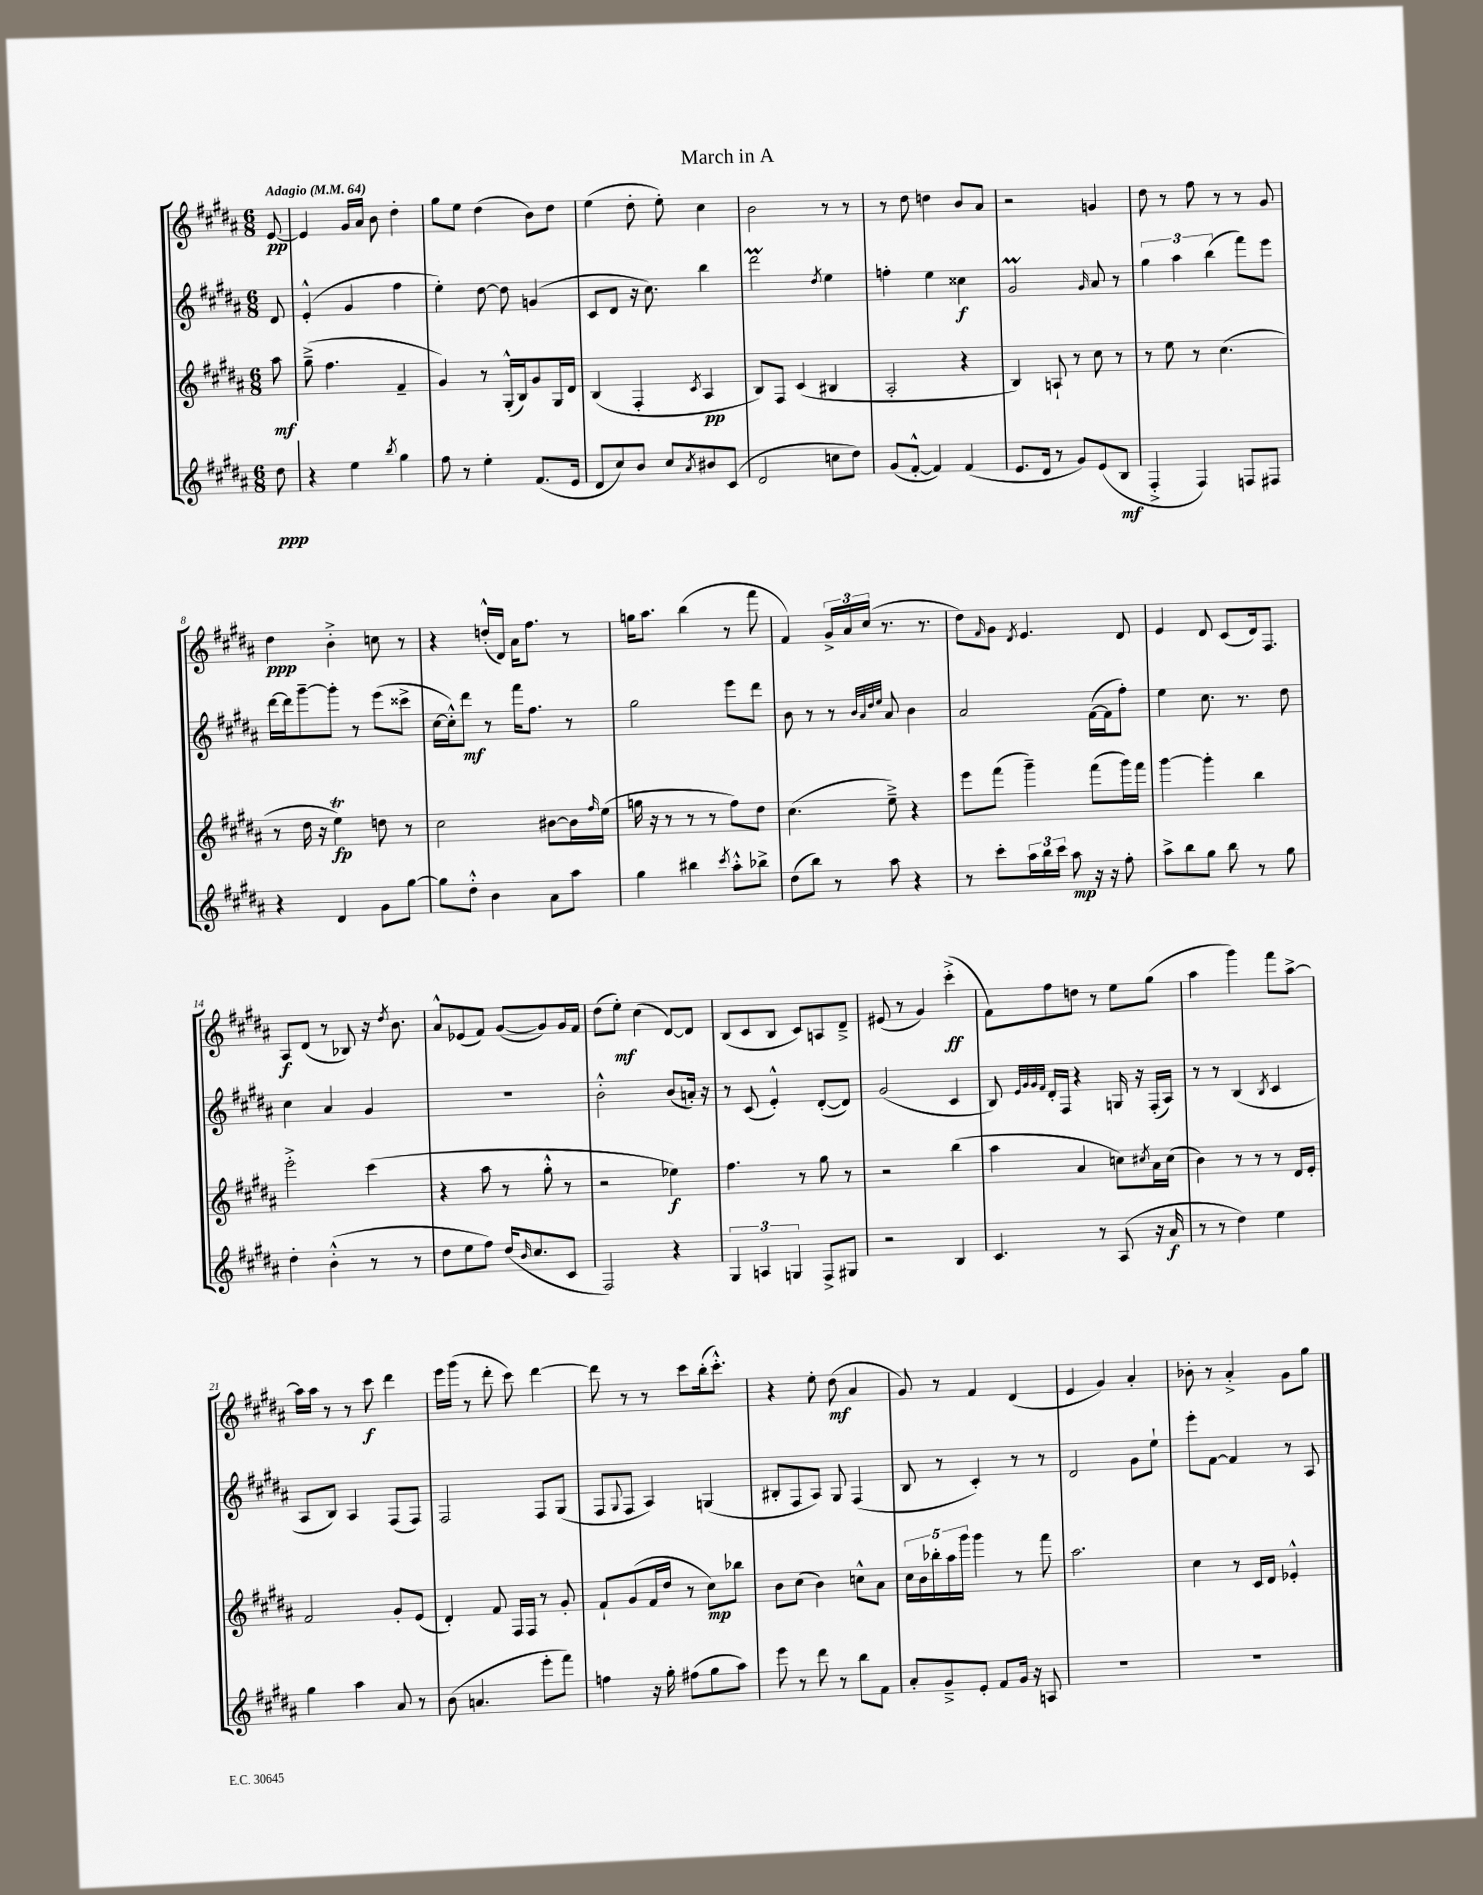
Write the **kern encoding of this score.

**kern	**dynam	**kern	**dynam	**kern	**dynam	**kern	**dynam
*part4	*part4	*part3	*part3	*part2	*part2	*part1	*part1
*staff4	*staff4	*staff3	*staff3	*staff2	*staff2	*staff1	*staff1
*clefG2	*	*clefG2	*	*clefG2	*	*clefG2	*
*k[f#c#g#d#a#]	*	*k[f#c#g#d#a#]	*	*k[f#c#g#d#a#]	*	*k[f#c#g#d#a#]	*
*M6/8	*	*M6/8	*	*M6/8	*	*M6/8	*
*MM64	*	*MM64	*	*MM64	*	*MM64	*
=	=	=	=	=	=	=	=
!	!	!	!	!	!	!LO:TX:a:B:t=Adagio	!
8dd#\	ppp	8aa#\	mf	8d#/	.	[8e/	pp
=1	=1	=1	=1	=1	=1	=1	=1
4r	.	(8gg#~^\	.	(4e'^^/	.	4e/]	.
.	.	4.ff#\	.	.	.	.	.
4ee\	.	.	.	4g#/	.	16g#/LL	.
.	.	.	.	.	.	16a#/JJ	.
.	.	.	.	.	.	8b\	.
8qbb/	.	.	.	.	.	.	.
4gg#\	.	4f#~/	.	4ff#\	.	4dd#'\	.
=2	=2	=2	=2	=2	=2	=2	=2
8ff#\	.	4g#/)	.	4ee'\)	.	8gg#\L	.
8r	.	.	.	.	.	8ee\J	.
4ee'\	.	8r	.	[8dd#\	.	(4dd#\	.
.	.	(16G#'^^/LL	.	8dd#\]	.	.	.
.	.	16B/J)	.	.	.	.	.
(8.f#/L	.	8g#/	.	(4gn/	.	8b\L)	.
.	.	16G#/L	.	.	.	8dd#\J	.
16e/Jk	.	16d#/JJ	.	.	.	.	.
=3	=3	=3	=3	=3	=3	=3	=3
8d#/L	.	(4B/	.	8c#/L	.	(4ee\	.
8cc#/)	.	.	.	8d#/J	.	.	.
8b/J	.	4F#'/	.	16r	.	8dd#'\	.
.	.	.	.	8.cc#\)	.	.	.
8cc#/L	.	.	.	.	.	8ee'\)	.
8qa#/	.	8qc#/	.	.	.	.	.
8b#X/	.	4A#/	pp	4bb\	.	4cc#\	.
(8c#/J	.	.	.	.	.	.	.
=4	=4	=4	=4	=4	=4	=4	=4
2d#/	.	8B/L)	.	2ddd#m\	.	2b\	.
.	.	8F#/J	.	.	.	.	.
.	.	(4c#/	.	.	.	.	.
.	.	.	.	8qdd#/	.	.	.
8ccn\L	.	4B#X/	.	4ee\	.	8r	.
8dd#\J)	.	.	.	.	.	8r	.
=5	=5	=5	=5	=5	=5	=5	=5
(8g#/L	.	2A#'/	.	4ffn'\	.	8r	.
[8f#'^^/J	.	.	.	.	.	8dd#\	.
4f#/])	.	.	.	4ee\	.	4ddn\	.
(4f#/	.	4r	.	4cc##X\	f	8b/L	.
.	.	.	.	.	.	8a#/J	.
=6	=6	=6	=6	=6	=6	=6	=6
8.e/L	.	4B/)	.	2g#M/	.	2r	.
16d#/Jk	.	.	.	.	.	.	.
8r	.	8An`/	.	.	.	.	.
8g#/L)	.	8r	.	.	.	.	.
.	.	.	.	16qqg#/	.	.	.
(8e/	.	8cc#\	.	8a#/	.	4gn/	.
8B/J	mf	8r	.	8r	.	.	.
=7	=7	=7	=7	=7	=7	=7	=7
4F#'^/	.	8r	.	6gg#\	.	8dd#\	.
.	.	8ee\	.	.	.	8r	.
.	.	.	.	6aa#\	.	.	.
4F#/)	.	8r	.	.	.	8ff#\	.
.	.	.	.	(6bb\	.	.	.
.	.	(4.cc#\	.	.	.	8r	.
8Fn/L	.	.	.	8fff#\L)	.	8r	.
8F#X/J	.	.	.	8eee\J	.	8g#/	.
!!LO:LB:g=z
=8	=8	=8	=8	=8	=8	=8	=8
4r	.	8r	.	[16ddd#\LL	.	4dd#\	ppp
.	.	.	.	16ddd#\J]	.	.	.
.	.	16dd#\	.	[8ggg#~\	.	.	.
.	.	16r	.	.	.	.	.
4d#/	.	4eeT\)	fp	8ggg#'\J]	.	4b'^\	.
.	.	.	.	8r	.	.	.
8g#\L	.	8ddn\	.	(8eee\L	.	8ccn\	.
[8gg#\J	.	8r	.	8ccc##X^\J	.	8r	.
=9	=9	=9	=9	=9	=9	=9	=9
8gg#\L]	.	2cc#\	.	[16cc#\LL	.	4r	.
.	.	.	.	16cc#'^^\J])	.	.	.
8dd#'^^\J	.	.	.	8ddd#\J	mf	.	.
4b\	.	.	.	8r	.	(16ddn'^^/LL	.
.	.	.	.	.	.	16d#/JJ)	.
.	.	.	.	16fff#\KL	.	16a#\KL	.
.	.	.	.	8.ff#\J	.	8.ff#\J	.
8a#\L	.	[8b#X\L	.	.	.	.	.
8aa#\J	.	16b#\L]	.	8r	.	8r	.
.	.	16qqff#/	.	.	.	.	.
.	.	(16ee\JJ	.	.	.	.	.
=10	=10	=10	=10	=10	=10	=10	=10
4gg#\	.	16ggn\	.	2gg#\	.	16ggn\KL	.
.	.	16r	.	.	.	8.aa#\J	.
.	.	8r	.	.	.	.	.
4bb#X\	.	8r	.	.	.	(4bb\	.
.	.	8r	.	.	.	.	.
8qccc#/	.	.	.	.	.	.	.
8aa#'^^\L	.	8ff#\L)	.	8eee\L	.	8r	.
8bb-X^\J	.	8dd#\J	.	8ddd#\J	.	8fff#\	.
=11	=11	=11	=11	=11	=11	=11	=11
(8dd#\L	.	(4.cc#\	.	8b\	.	4f#/)	.
8bb\J)	.	.	.	8r	.	.	.
8r	.	.	.	8r	.	24g#^/LL	.
.	.	.	.	.	.	24a#/	.
.	.	.	.	.	.	(24cc#/JJ	.
.	.	.	.	32qqb/LLL	.	.	.
.	.	.	.	32qqa#/	.	.	.
.	.	.	.	32qqdd#/	.	.	.
.	.	.	.	32qqee/JJJ	.	.	.
8aa#\	.	8ee~^\)	.	8a#/	.	8.r	.
4r	.	4r	.	4b\	.	.	.
.	.	.	.	.	.	8.r	.
=12	=12	=12	=12	=12	=12	=12	=12
8r	.	8eee\L	.	2a#/	.	8dd#\L)	.
.	.	.	.	.	.	16qqf#/	.
8ccc#'\L	.	(8fff#\J	.	.	.	8g#\J	.
.	.	.	.	.	.	8qd#/	.
24aa#\L	.	4ggg#~\)	.	.	.	4.e/	.
24bb\	.	.	.	.	.	.	.
24ccc#\JJ	.	.	.	.	.	.	.
8aa#\	mp	.	.	.	.	.	.
16r	.	(8fff#\L	.	([16f#\LL	.	.	.
16r	.	.	.	16f#\J]	.	.	.
8ff#'\	.	16ggg#\L)	.	8ff#'\J)	.	8d#/	.
.	.	16fff#\JJ	.	.	.	.	.
=13	=13	=13	=13	=13	=13	=13	=13
8aa#^\L	.	[4ggg#\	.	4ee\	.	4e/	.
8bb\	.	.	.	.	.	.	.
8gg#\J	.	4ggg#'\]	.	8.cc#\	.	8d#/	.
8bb\	.	.	.	.	.	(8c#/L	.
.	.	.	.	8.r	.	.	.
8r	.	4bb\	.	.	.	16d#/k)	.
.	.	.	.	.	.	8.F#/J	.
8gg#\	.	.	.	8dd#\	.	.	.
!!LO:LB:g=z
=14	=14	=14	=14	=14	=14	=14	=14
4dd#'\	.	2eee'^\	.	4cc#\	.	8A#/L	f
.	.	.	.	.	.	(8d#/J	.
(4b'^^\	.	.	.	4a#/	.	8r	.
.	.	.	.	.	.	8B-X/)	.
8r	.	(4ccc#\	.	4g#/	.	16r	.
.	.	.	.	.	.	8qdd#/	.
.	.	.	.	.	.	8.b\	.
8r	.	.	.	.	.	.	.
=15	=15	=15	=15	=15	=15	=15	=15
8dd#\L	.	4r	.	2.r	.	8a#^^/L	.
8ee\	.	.	.	.	.	(8e-X/	.
8ff#\J)	.	8aa#\	.	.	.	8f#/J)	.
(16dd#/KL	.	8r	.	.	.	([8g#/L	.
16qqb/	.	.	.	.	.	.	.
8.cc#/	.	.	.	.	.	.	.
.	.	8gg#'^^\	.	.	.	8g#/])	.
8c#/J	.	8r	.	.	.	16g#/L	.
.	.	.	.	.	.	16f#/JJ	.
=16	=16	=16	=16	=16	=16	=16	=16
2F#/)	.	2r	.	2b'^^\	.	(8dd#\L	.
.	.	.	.	.	.	8ee'\J)	mf
.	.	.	.	.	.	(4cc#\	.
4r	.	4ee-X\)	f	(8b/L	.	[8d#/L)	.
.	.	.	.	16an'/Jk)	.	8d#/J]	.
.	.	.	.	16r	.	.	.
=17	=17	=17	=17	=17	=17	=17	=17
6G#/	.	4.ff#\	.	8r	.	(8B/L	.
.	.	.	.	(8c#/	.	8c#/	.
6An/	.	.	.	.	.	.	.
.	.	.	.	4e'^^/)	.	8B/J	.
6Gn/	.	.	.	.	.	.	.
.	.	8r	.	.	.	8c#/L)	.
8F#^/L	.	8gg#\	.	([8d#'/L	.	8An/	.
8G#X/J	.	8r	.	8d#/J])	.	8d#~^/J	.
=18	=18	=18	=18	=18	=18	=18	=18
2r	.	2r	.	(2g#/	.	(8e#X/	.
.	.	.	.	.	.	8r	.
.	.	.	.	.	.	4g#/)	.
4B/	.	(4bb\	.	4c#/	.	(4ccc#'^\	ff
=19	=19	=19	=19	=19	=19	=19	=19
4.c#/	.	4aa#\	.	8B/)	.	8f#\L)	.
.	.	.	.	32qqe/LLL	.	.	.
.	.	.	.	32qqg#/	.	.	.
.	.	.	.	32qqg#/	.	.	.
.	.	.	.	32qqf#/JJJ	.	.	.
.	.	.	.	16d#'/LL	.	8ff#\	.
.	.	.	.	16F#/JJ	.	.	.
.	.	4a#/	.	4r	.	8ddn\J	.
8r	.	.	.	.	.	8r	.
(8A#/	.	8ccn\L)	.	16Gn/	.	8ee\L	.
.	.	.	.	16r	.	.	.
.	.	8qcc#X/	.	.	.	.	.
16r	.	16a#\L	.	(16F#'/LL	.	(8gg#\J	.
16a#/	f	(16cc#\JJ	.	16A#/JJ)	.	.	.
=20	=20	=20	=20	=20	=20	=20	=20
8r	.	4b\)	.	8r	.	4aa#\	.
8r	.	.	.	8r	.	.	.
4dd#\)	.	8r	.	(4B/	.	4ggg#\)	.
.	.	8r	.	.	.	.	.
.	.	.	.	8qB/	.	.	.
4ee\	.	8r	.	4c#/	.	8fff#\L	.
.	.	16d#/LL	.	.	.	[8aa#^\J	.
.	.	16e'/JJ	.	.	.	.	.
!!LO:LB:g=z
=21	=21	=21	=21	=21	=21	=21	=21
4gg#\	.	2f#/	.	8A#/L	.	16aa#\LL]	.
.	.	.	.	.	.	16aa#\JJ	.
.	.	.	.	8B/J)	.	8r	.
4aa#\	.	.	.	4A#/	.	8r	.
.	.	.	.	.	.	8ccc#\	f
8a#/	.	8g#'/L	.	(8F#/L	.	4ddd#\	.
8r	.	(8e/J	.	8F#/J)	.	.	.
=22	=22	=22	=22	=22	=22	=22	=22
(8b\	.	4d#'/)	.	2F#/	.	16eee\LL	.
.	.	.	.	.	.	(16ggg#\JJ	.
4.an/	.	.	.	.	.	8r	.
.	.	8f#/	.	.	.	8ddd#'\	.
.	.	16F#/LL	.	.	.	8ccc#\)	.
.	.	16F#/JJ	.	.	.	.	.
8eee'\L	.	8r	.	8F#/L	.	[4ddd#\	.
8fff#\J)	.	8g#'/	.	(8G#/J	.	.	.
=23	=23	=23	=23	=23	=23	=23	=23
4ffn\	.	8f#`/L	.	8F#/L	.	8ddd#\]	.
.	.	.	.	8qqG#/	.	.	.
.	.	(8g#/	.	8F#/J	.	8r	.
16r	.	16f#/L	.	4A#/)	.	8r	.
16gg#'\	.	16dd#/JJ	.	.	.	.	.
(8ff#X\L	.	8r	.	.	.	8ccc#\L	.
8gg#\	.	8cc#\L)	mp	(4Gn/	.	(16bb'\k	.
.	.	.	.	.	.	8.ccc#'^^\J)	.
8aa#\J)	.	8bb-X\J	.	.	.	.	.
=24	=24	=24	=24	=24	=24	=24	=24
8eee\	.	8b\L	.	8B#X'/L	.	4r	.
8r	.	(8cc#\J	.	8F#/	.	.	.
8ddd#\	.	4b\)	.	8A#/J)	.	8ee'\	.
8r	.	.	.	8G#/	.	(8dd#\	mf
8bb\L	.	8ccn^^\L	.	(4F#/	.	4a#/	.
8f#\J	.	8a#\J	.	.	.	.	.
=25	=25	=25	=25	=25	=25	=25	=25
8a#'/L	.	20cc#\LL	.	8B/	.	8g#/)	.
.	.	20b\	.	.	.	.	.
.	.	20bb-X'\	.	.	.	.	.
8g#~^/	.	.	.	8r	.	8r	.
.	.	20aa#\	.	.	.	.	.
.	.	20ggg#\JJ	.	.	.	.	.
8e'/J	.	4ggg#\	.	4c#'/)	.	4f#/	.
8f#/L	.	.	.	.	.	.	.
16g#/Jk	.	8r	.	8r	.	(4d#/	.
16r	.	.	.	.	.	.	.
8An/	.	8fff#\	.	8r	.	.	.
=26	=26	=26	=26	=26	=26	=26	=26
2.r	.	2.aa#\	.	2d#/	.	4e/	.
.	.	.	.	.	.	4g#/)	.
.	.	.	.	8g#\L	.	4a#'/	.
.	.	.	.	8ee`\J	.	.	.
=27	=27	=27	=27	=27	=27	=27	=27
2.r	.	4cc#\	.	8eee'\L	.	8b-X'\	.
.	.	.	.	[8f#\J	.	8r	.
.	.	8r	.	4f#/]	.	4a#'^/	.
.	.	16c#/LL	.	.	.	.	.
.	.	16d#/JJ	.	.	.	.	.
.	.	4e-X'^^/	.	8r	.	8g#\L	.
.	.	.	.	8A#/	.	8gg#\J	.
==	==	==	==	==	==	==	==
*-	*-	*-	*-	*-	*-	*-	*-
